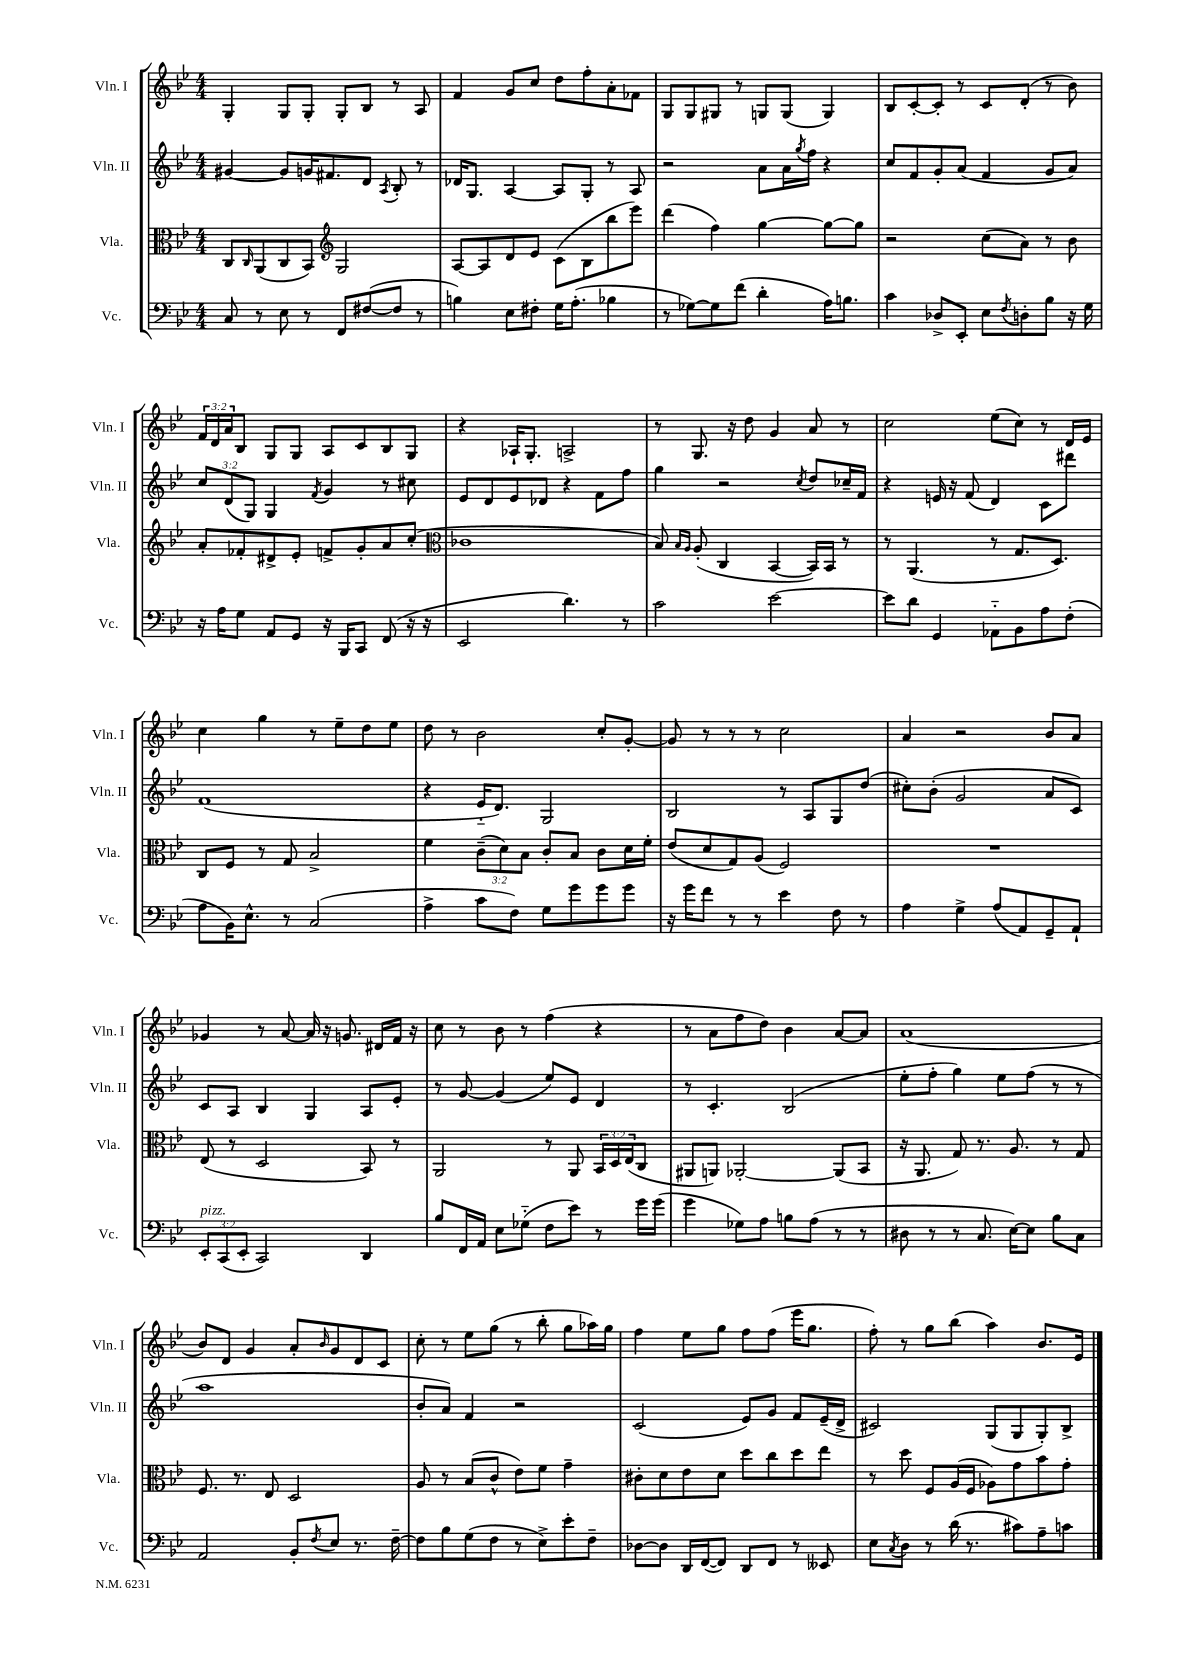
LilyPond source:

<<
\new StaffGroup <<
\new Staff = "s0" \with { instrumentName = "Vln. I" shortInstrumentName = "Vln. I" } {
    \clef treble \key bes \major \numericTimeSignature \time 4/4 \override Staff.TupletNumber.text = #tuplet-number::calc-fraction-text
    g4-. g8 g8-. g8-. bes8 r8 a8 |
    f'4 g'8 c''8 d''8 f''8-. a'8-. fes'8 |
    g8 g8 gis8 r8 g8 g8( g4) |
    bes8 c'8~-. c'8-. r8 c'8 d'8-.( r8 bes'8) |
    \tuplet 3/2 { f'16 d'16 a'16 } bes8 g8 g8 a8 c'8 bes8 g8 |
    r4 aes16-! g8.-. a2-> |
    r8 g8. r16 d''8 g'4 a'8 r8 |
    c''2 ees''8( c''8) r8 d'16 ees'16 |
    c''4 g''4 r8 ees''8-- d''8 ees''8 |
    d''8 r8 bes'2 c''8-. g'8~-. |
    g'8 r8 r8 r8 c''2 |
    a'4 r2 bes'8 a'8 |
    ges'4 r8 a'8~ a'16 r16 g'8. dis'16 f'16 r16 |
    c''8 r8 bes'8 r8 f''4( r4 |
    r8 a'8 f''8 d''8) bes'4 a'8~ a'8 |
    a'1( |
    bes'8) d'8 g'4 a'8-. \grace { bes'16 } g'8 d'8 c'8 |
    c''8-. r8 ees''8 g''8( r8 bes''8-. g''8 aes''16) g''16 |
    f''4 ees''8 g''8 f''8 f''8( ees'''16 g''8. |
    f''8-.) r8 g''8 bes''8( a''4) bes'8. ees'16 \bar "|." |
}
\new Staff = "s1" \with { instrumentName = "Vln. II" shortInstrumentName = "Vln. II" } {
    \clef treble \key bes \major \numericTimeSignature \time 4/4 \override Staff.TupletNumber.text = #tuplet-number::calc-fraction-text
    gis'4~ gis'8 g'16 fis'8. d'8 \acciaccatura { a8 } bes8-. r8 |
    des'16 g8. a4~ a8 g8-. r8 a8 |
    r2 a'8 a'16 \acciaccatura { g''8 } f''16 r4 |
    c''8 f'8 g'8-. a'8( f'4 g'8 a'8) |
    \tuplet 3/2 { c''8 d'8( g8) } g4 \acciaccatura { f'8 } g'4 r8 cis''8 |
    ees'8 d'8 ees'8 des'8 r4 f'8 f''8 |
    g''4 r2 \acciaccatura { c''8 } d''8 ces''16-- f'16 |
    r4 e'16 r16 f'8( d'4) c'8 dis'''8 |
    f'1( |
    r4 ees'16-_ d'8.) g2 |
    bes2 r8 a8 g8 d''8( |
    cis''8-.) bes'8-.( g'2 a'8 c'8) |
    c'8 a8 bes4 g4 a8 ees'8-. |
    r8 g'8~ g'4( ees''8) ees'8 d'4 |
    r8 c'4.-. bes2( |
    ees''8-. f''8-. g''4) ees''8 f''8( r8 r8 |
    a''1 |
    bes'8-. a'8) f'4 r2 |
    c'2( ees'8) g'8 f'8 ees'16--( d'16-> |
    cis'2) g8( g8 g8-.) bes8-> \bar "|." |
}
\new Staff = "s2" \with { instrumentName = "Vla." shortInstrumentName = "Vla." } {
    \clef alto \key bes \major \numericTimeSignature \time 4/4 \override Staff.TupletNumber.text = #tuplet-number::calc-fraction-text
    c8 \grace { c16 } a,8( c8 bes,8) \clef treble g2 |
    a8~ a8 d'8 ees'8 c'8( bes8 bes''8 ees'''8) |
    d'''4( f''4) g''4~ g''8~ g''8 |
    r2 c''8( a'8) r8 bes'8 |
    a'8-. fes'8-. dis'8-> ees'8-. f'8-> g'8-. a'8 c''8-.( |
    \clef alto ces'1 |
    bes8) \grace { bes16 a16 } a8-.( c4 bes,4~ bes,16) bes,16 r8 |
    r8 a,4.( r8 g8. d8.) |
    c8 f8 r8 g8 bes2-> |
    f'4 \tuplet 3/2 { c'8--( d'8) bes8 } c'8-. bes8 c'8 d'16 f'16-. |
    ees'8( d'8 g8) a8( f2) |
    R1 |
    ees8( r8 d2 bes,8) r8 |
    a,2 r8 a,8 \tuplet 3/2 { bes,16 d16 ees16( } c8 |
    ais,8 a,8) aes,2~-. aes,8( bes,8 |
    r16 a,8. g8) r8. a8. r8 g8 |
    f8. r8. ees8 d2 |
    a8 r8 bes8( c'8-^ ees'8) f'8 g'4-- |
    cis'8-. d'8 ees'8 d'8 d''8 c''8 d''8 ees''8 |
    r8 d''8 f8 a16( f16 aes8) g'8 bes'8 g'8-. \bar "|." |
}
\new Staff = "s3" \with { instrumentName = "Vc." shortInstrumentName = "Vc." } {
    \clef bass \key bes \major \numericTimeSignature \time 4/4 \override Staff.TupletNumber.text = #tuplet-number::calc-fraction-text
    c8 r8 ees8 r8 f,8 fis8~( fis8 r8 |
    b4) ees8 fis8-. g16 a8.-.( bes4 |
    r8 ges8~) ges8 f'8( d'4-. a16) b8. |
    c'4 des8-> ees,8-. ees8 \acciaccatura { f8 } d8-. bes8 r16 g16 |
    r16 a16 g8 a,8 g,8 r16 bes,,16 c,8 f,8( r16 r16 |
    ees,2 d'4.) r8 |
    c'2 ees'2~ |
    ees'8 d'8 g,4 aes,8-_ bes,8 a8 f8-.( |
    a8 bes,16) ees8.-^ r8 c2( |
    a4-> c'8 f8) g8 g'8 g'8 g'8 |
    r16 g'16 f'8 r8 r8 ees'4 f8 r8 |
    a4 g4-> a8( a,8) g,8-- a,8-! |
    \tuplet 3/2 { ees,8-.^\markup { \italic "pizz." } c,8( ees,8-. } c,2) d,4 |
    bes8 f,16 a,16 ees8 ges8-_( f8 ees'8) r8 g'16 g'16( |
    g'4 ges8) a8 b8 a8( r8 r8 |
    dis8 r8 r8 c8. ees16~) ees8 bes8 c8 |
    a,2 bes,8-. \acciaccatura { f8 } ees8 r8. f16~-- |
    f8 bes8 g8( f8 r8 ees8->) ees'8-. f8-- |
    des8~ des8 d,16 f,16~( f,8) d,8 f,8 r8 eeses,8 |
    ees8 \acciaccatura { c8 } d8 r8 d'16( r8. cis'8) a8-- c'8 \bar "|." |
}
>>
>>
\layout { \context { \Score \remove "Bar_number_engraver" } }
